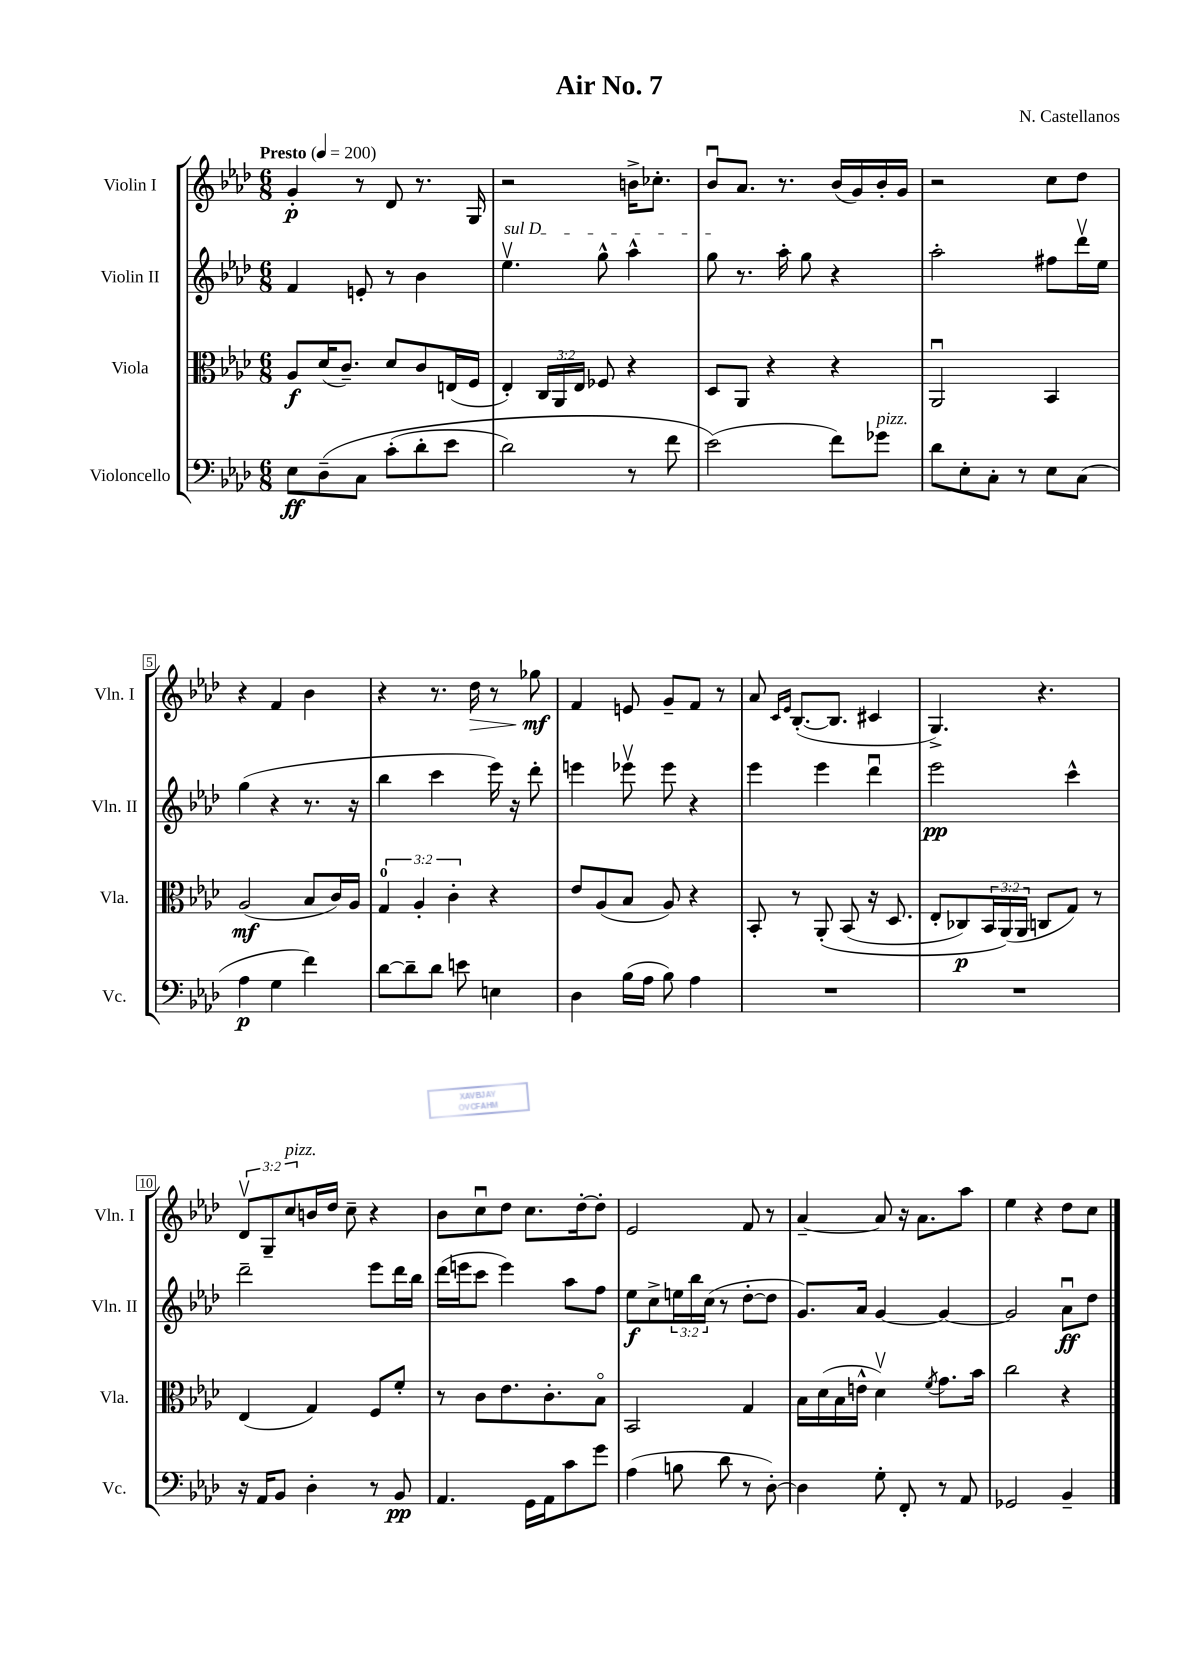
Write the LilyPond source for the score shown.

\header { title = "Air No. 7" composer = "N. Castellanos" }
<<
\new StaffGroup <<
\new Staff = "s0" \with { instrumentName = "Violin I" shortInstrumentName = "Vln. I" } {
    \clef treble \key aes \major \numericTimeSignature \time 6/8 \override Staff.TupletNumber.text = #tuplet-number::calc-fraction-text \tempo "Presto" 4 = 200
    g'4-.\p r8 des'8 r8. g16 |
    r2 b'16-> ces''8.-. |
    bes'8\downbow aes'8. r8. bes'16( g'16) bes'16-. g'16 |
    r2 c''8 des''8 |
    r4 f'4 bes'4 |
    r4 r8. des''16\> r8 ges''8\mf\! |
    f'4 e'8 g'8-- f'8 r8 |
    aes'8 \grace { c'16 ees'16 } bes8.~-.( bes8. cis'4 |
    g4.->) r4. |
    \tuplet 3/2 { des'8\upbow g8-- c''8^\markup { \italic "pizz." } } b'16 des''16 c''8-- r4 |
    bes'8 c''8\downbow des''8 c''8. des''16~-. des''8-. |
    ees'2 f'8 r8 |
    aes'4~-- aes'8 r16 aes'8. aes''8 |
    ees''4 r4 des''8 c''8 \bar "|." |
}
\new Staff = "s1" \with { instrumentName = "Violin II" shortInstrumentName = "Vln. II" } {
    \clef treble \key aes \major \numericTimeSignature \time 6/8 \override Staff.TupletNumber.text = #tuplet-number::calc-fraction-text
    f'4 e'8-. r8 bes'4 |
    \once \override TextSpanner.bound-details.left.text = \markup { \italic "sul D" } ees''4.\upbow\startTextSpan g''8-^ aes''4-^ |
    g''8\stopTextSpan r8. aes''16-. g''8 r4 |
    aes''2-. fis''8 des'''16\upbow ees''16 |
    g''4( r4 r8. r16 |
    bes''4 c'''4 ees'''16) r16 des'''8-. |
    e'''4 ees'''8\upbow ees'''8 r4 |
    ees'''4 ees'''4 des'''4\downbow |
    ees'''2\pp c'''4-^ |
    des'''2-- ees'''8 des'''16 bes''16 |
    des'''16( e'''16 c'''8 e'''4) aes''8 f''8 |
    ees''8\f c''8-> \tuplet 3/2 { e''16 bes''16 c''16( } r8 des''8~-. des''8 |
    g'8.) aes'16 g'4~ g'4~ |
    g'2 aes'8\downbow\ff des''8 \bar "|." |
}
\new Staff = "s2" \with { instrumentName = "Viola" shortInstrumentName = "Vla." } {
    \clef alto \key aes \major \numericTimeSignature \time 6/8 \override Staff.TupletNumber.text = #tuplet-number::calc-fraction-text
    aes8\f des'16( c'8.--) des'8 c'8 e16( f16 |
    ees4-.) \tuplet 3/2 { c16 aes,16 ees16 } fes8 r4 |
    des8 aes,8 r4 r4 |
    aes,2\downbow bes,4 |
    aes2\mf( bes8 c'16) aes16 |
    \tuplet 3/2 { g4-0 aes4-. c'4-. } r4 |
    ees'8 aes8( bes8 aes8) r4 |
    bes,8-. r8 aes,8-.\( bes,8( r16 des8. |
    ees8-. ces8\p) \tuplet 3/2 { bes,16 aes,16(\) aes,16 } c8 g8) r8 |
    ees4( g4) f8 f'8-. |
    r8 c'8 ees'8. c'8.-. bes8\flageolet |
    bes,2 g4 |
    bes16 des'16( bes16 e'16-^ des'4\upbow) \acciaccatura { f'8 } g'8. bes'16 |
    c''2 r4 \bar "|." |
}
\new Staff = "s3" \with { instrumentName = "Violoncello" shortInstrumentName = "Vc." } {
    \clef bass \key aes \major \numericTimeSignature \time 6/8
    ees8\ff des8--\( c8 c'8-.( des'8-. ees'8 |
    des'2) r8 f'8 |
    ees'2(\) f'8) ges'8^\markup { \italic "pizz." } |
    des'8 ees8-. c8-. r8 ees8 c8( |
    aes4\p g4 f'4) |
    des'8~ des'8-- des'8 e'8 e4 |
    des4 bes16( aes16 bes8) aes4 |
    R2. |
    R2. |
    r16 aes,16 bes,8 des4-. r8 bes,8\pp |
    aes,4. g,16 aes,16 c'8 g'8 |
    aes4( b8 des'8 r8 des8~-.) |
    des4 g8-. f,8-. r8 aes,8 |
    ges,2 bes,4-- \bar "|." |
}
>>
>>
\layout { \context { \Score \override BarNumber.stencil = #(make-stencil-boxer 0.1 0.3 ly:text-interface::print) } }
